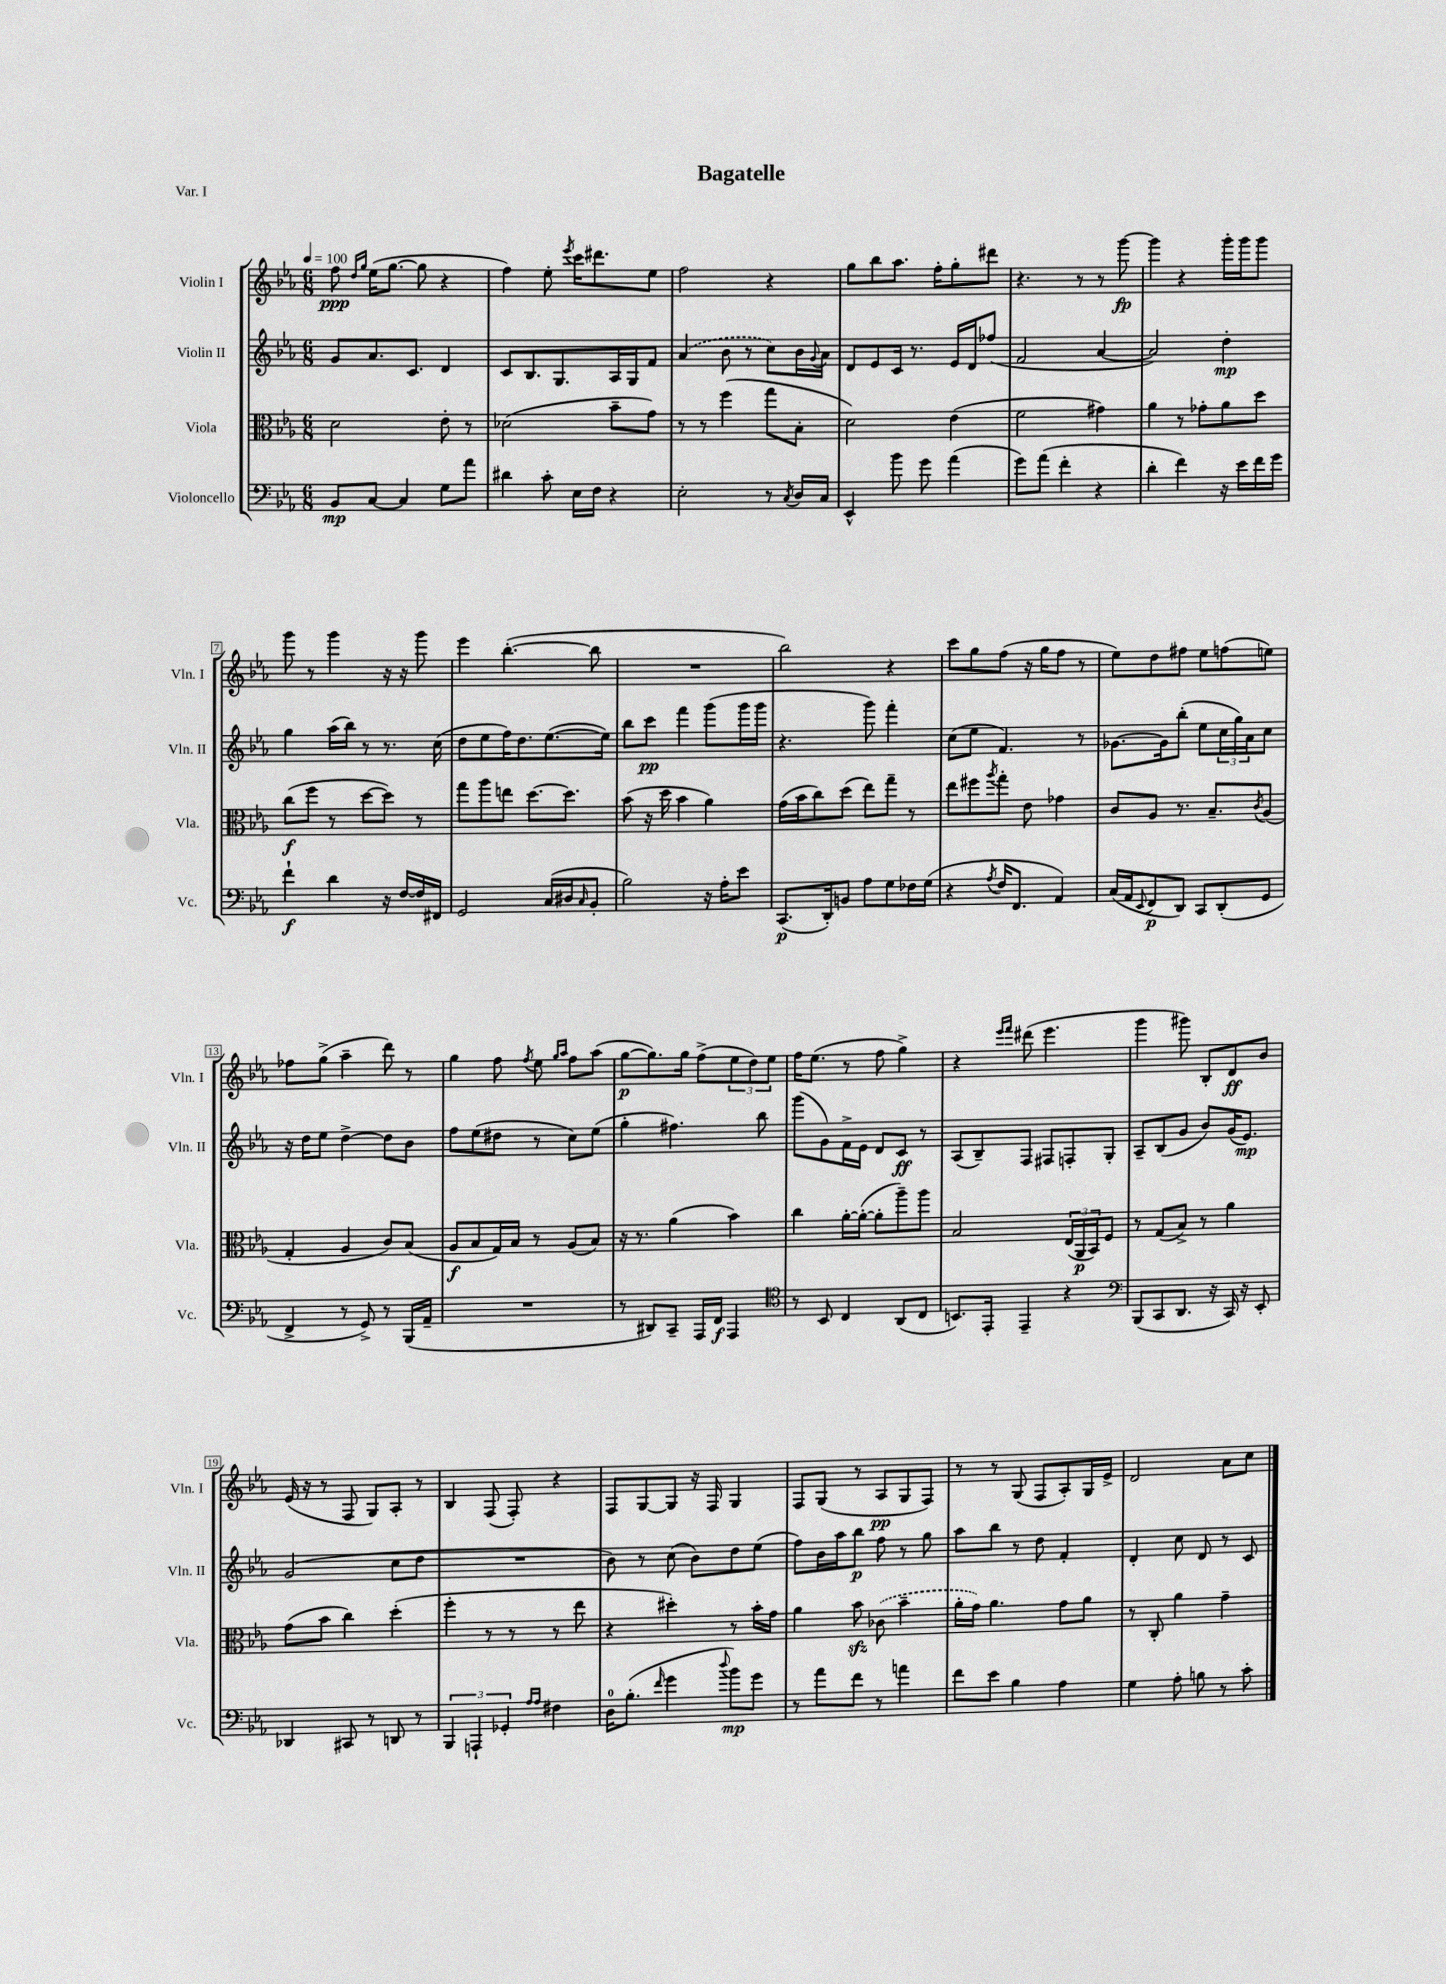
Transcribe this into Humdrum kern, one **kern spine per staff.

**kern	**kern	**kern	**kern
*staff4	*staff3	*staff2	*staff1
*clefF4	*clefC3	*clefG2	*clefG2
*k[b-e-a-]	*k[b-e-a-]	*k[b-e-a-]	*k[b-e-a-]
*M6/8	*M6/8	*M6/8	*M6/8
*MM100	*MM100	*MM100	*MM100
8BB-	2d	8g	8ff
.	.	.	16qqdd
.	.	.	16qqgg
[8C	.	8.a-	(16ee-
.	.	.	[8.gg
4C]	.	.	.
.	.	8.c	.
.	.	.	8gg]
8G	8e-'	4d	4r
8a-	8r	.	.
=	=	=	=
4d#	(2d-	8c	4ff)
.	.	8.B-	.
8c'	.	.	8ee-'
.	.	8.G	.
.	.	.	8qeee-
16E-	.	.	16ccc
16F	.	.	8.ddd#
4r	8b-~	16A-	.
.	.	16G	.
.	8g)	8f	8ee-
=	=	=	=
2E-'	8r	(4a-	2ff
.	8r	.	.
.	(4ff	8b-	.
.	.	8r	.
8r	8gg	8cc)	4r
8qC	.	.	.
16D	8B-'	16b-	.
.	.	8qqg	.
16C	.	16a-	.
=	=	=	=
4EE-^^	2d)	8d	8gg
.	.	8e-	8bb-
8b-	.	16c	8.aa-
.	.	8.r	.
8g	.	.	.
.	.	.	16ff'
(4a-	(4e-	16e-	8gg'
.	.	16d	.
.	.	(8ff-	8ddd#
=	=	=	=
8g)	2f	2f	4.r
(8a-	.	.	.
4f'	.	.	.
.	.	.	8r
4r	4g#)	[4a-	8r
.	.	.	[8ggg
=	=	=	=
4d'	4a-	2a-])	4ggg]
4f)	8r	.	4r
.	8g-'	.	.
16r	8a-	4dd'	16ggg'
16e-	.	.	16ggg
16f	8dd	.	8ggg
16g	.	.	.
=	=	=	=
4f`	(8cc	4gg	8ggg
.	8ff	.	8r
4d	8r	(16aa-	4ggg
.	.	16bb-)	.
.	[8dd	8r	.
16r	8dd])	8.r	16r
[16F	.	.	16r
16F]	8r	.	8ggg
16FF#	.	(16cc	.
=	=	=	=
2GG	8gg	8dd	4eee-
.	8aa-	8ee-	.
.	8ee	16ff)	([4.bb-'
.	.	8.dd	.
.	[8.dd	.	.
(16C	.	([8.ee-	.
16D#	8.dd]	.	.
16qqC	.	.	.
8BB-'	.	.	8bb-]
.	.	16ee-])	.
=	=	=	=
2B-)	(8b-	8bb-	2.r
.	16r	8ccc	.
.	16dd	.	.
.	4b-	4fff	.
16r	4a-)	(8ggg	.
16A-'	.	.	.
8e-	.	16ggg	.
.	.	16ggg	.
=	=	=	=
(8.CC	(16g	4.r	2bb-)
.	16b-	.	.
.	8cc)	.	.
16DD')	.	.	.
8BB	(8dd	.	.
8A-	8ee-)	8ggg)	.
8G	8gg~	4fff'	4r
16F-	8r	.	.
(16G	.	.	.
=	=	=	=
4r	8ee-	(8cc	8ccc
.	8ff#	8ee-	8gg
8qA-	8qaa-	.	.
16F	8gg'	4.f)	(8ff
8.FF	.	.	.
.	8e-	.	16r
.	.	.	16gg
4AA-)	4g-	.	8ff
.	.	8r	8r
=	=	=	=
(16C	8c	[8.g-	8ee-)
16AA-	.	.	.
8qqEE-	.	.	.
8FF	8A-	.	8dd
.	.	16g-]	.
8DD)	8.r	(8bb-'	8ff#
8CC	.	8ee-	8ee-
.	8.B-~	.	.
(8DD'	.	24cc	(8ff
.	.	24gg)	.
.	.	24a-	.
.	8qc	.	.
8GG	(8A-	8cc	8ee)
=	=	=	=
4FF^	4G'	16r	8ff-
.	.	16dd	.
.	.	8ee-	(8gg^
8r	4A-	[4dd^	4aa-~
8GG^)	.	.	.
8r	8c)	8dd]	8ddd)
(16BBB-	(8B-	8b-	8r
16AA-~	.	.	.
=	=	=	=
2.r	8A-	8ff	4gg
.	8B-	(8ee-	.
.	16G)	8dd#	8ff
.	16B-	.	.
.	.	.	8qff
.	8r	8r	8ee-
.	.	.	16qqgg
.	.	.	16qqaa-
.	(8A-	8cc)	8ff
.	8B-)	(8ee-	(8aa-
=	=	=	=
8r	16r	4gg'	[8gg
.	8.r	.	.
8DD#)	.	.	8.gg])
8CC~	(4a-	4.ff#)	.
.	.	.	16gg
16AAA-	.	.	(8ff^
16FF	.	.	.
4AAA-	4b-)	.	12ee-
.	.	.	12dd)
.	.	8bb-	.
.	.	.	12ee-
=	=	=	=
*clefC4	*	*	*
8r	4cc	(8ggg	16ff
.	.	.	(8.ee-
8BB-	.	8g)	.
4C	[16a-'	16f^	8r
.	(16a-'_	16e-	.
.	8a-']	8d	8ff
(8AA-	8aa-~)	8c	4gg^)
8C	8aa-	8r	.
=	=	=	=
8.BB)	2B-	(8A-	4r
.	.	8B-~)	.
16EE-'	.	.	.
.	.	.	16qqeee-
.	.	.	16qqfff
4EE-~	.	8F	(8ddd#
.	.	8F#	4.eee-
4r	(24E-	8F'	.
.	24AA-	.	.
.	24BB-)	.	.
.	8F	8G'	.
=	=	=	=
*clefF4	*	*	*
(8BBB-	8r	8A-~	4ggg
8CC	(8G	(8B-	.
8.DD	8B-^)	8g	8ggg#)
.	8r	8b-)	8B-'
16r	.	.	.
16CC)	4a-	(16g	8d
16r	.	8.e-)	.
8EE-'	.	.	8b-
=	=	=	=
4DD-	(8g	(2g	(16e-
.	.	.	16r
.	8b-	.	8r
8CC#	4cc)	.	8F
8r	.	.	8G)
8DD	(4dd'	8cc	8A-'
8r	.	8dd	8r
=	=	=	=
6BBB-	4ff'	2.r	4B-
6AAA`	.	.	.
.	8r	.	(8F
6GG-'	.	.	.
.	8r	.	8F')
16qqA-	.	.	.
16qqA-	.	.	.
4F#	8r	.	4r
.	8ee-	.	.
=	=	=	=
16D	4r	8b-)	8F
(8.B-'	.	.	.
.	.	8r	[8G
16qqf	.	.	.
4g	4dd#')	(8cc	8G]
.	.	8b-)	16r
.	.	.	16F
8qqdd	.	.	.
8b-)	8r	8dd	4G
8g	16b-'	(8ee-	.
.	16g	.	.
=	=	=	=
8r	4a-	8ff)	8F
8a-	.	16b-	(8G
.	.	16aa-	.
8f	8b-	8bb-	8r
8r	(8c-	8ff	8A-
4a	4b-~	8r	8G
.	.	8gg	8F)
=	=	=	=
8f	16a-'	8aa-	8r
.	16g)	.	.
8e-	4.a-	8bb-	8r
4B-	.	8r	(8G
.	.	8dd	8F
4A-	8g	4f'	8A-')
.	8a-	.	16G
.	.	.	16e-^
=	=	=	=
4G	8r	4d'	2d
.	8C'	.	.
8A-'	4a-	8cc	.
8B	.	8d	.
8r	4g~	8r	8a-
8c'	.	8c	8cc
==	==	==	==
*-	*-	*-	*-
